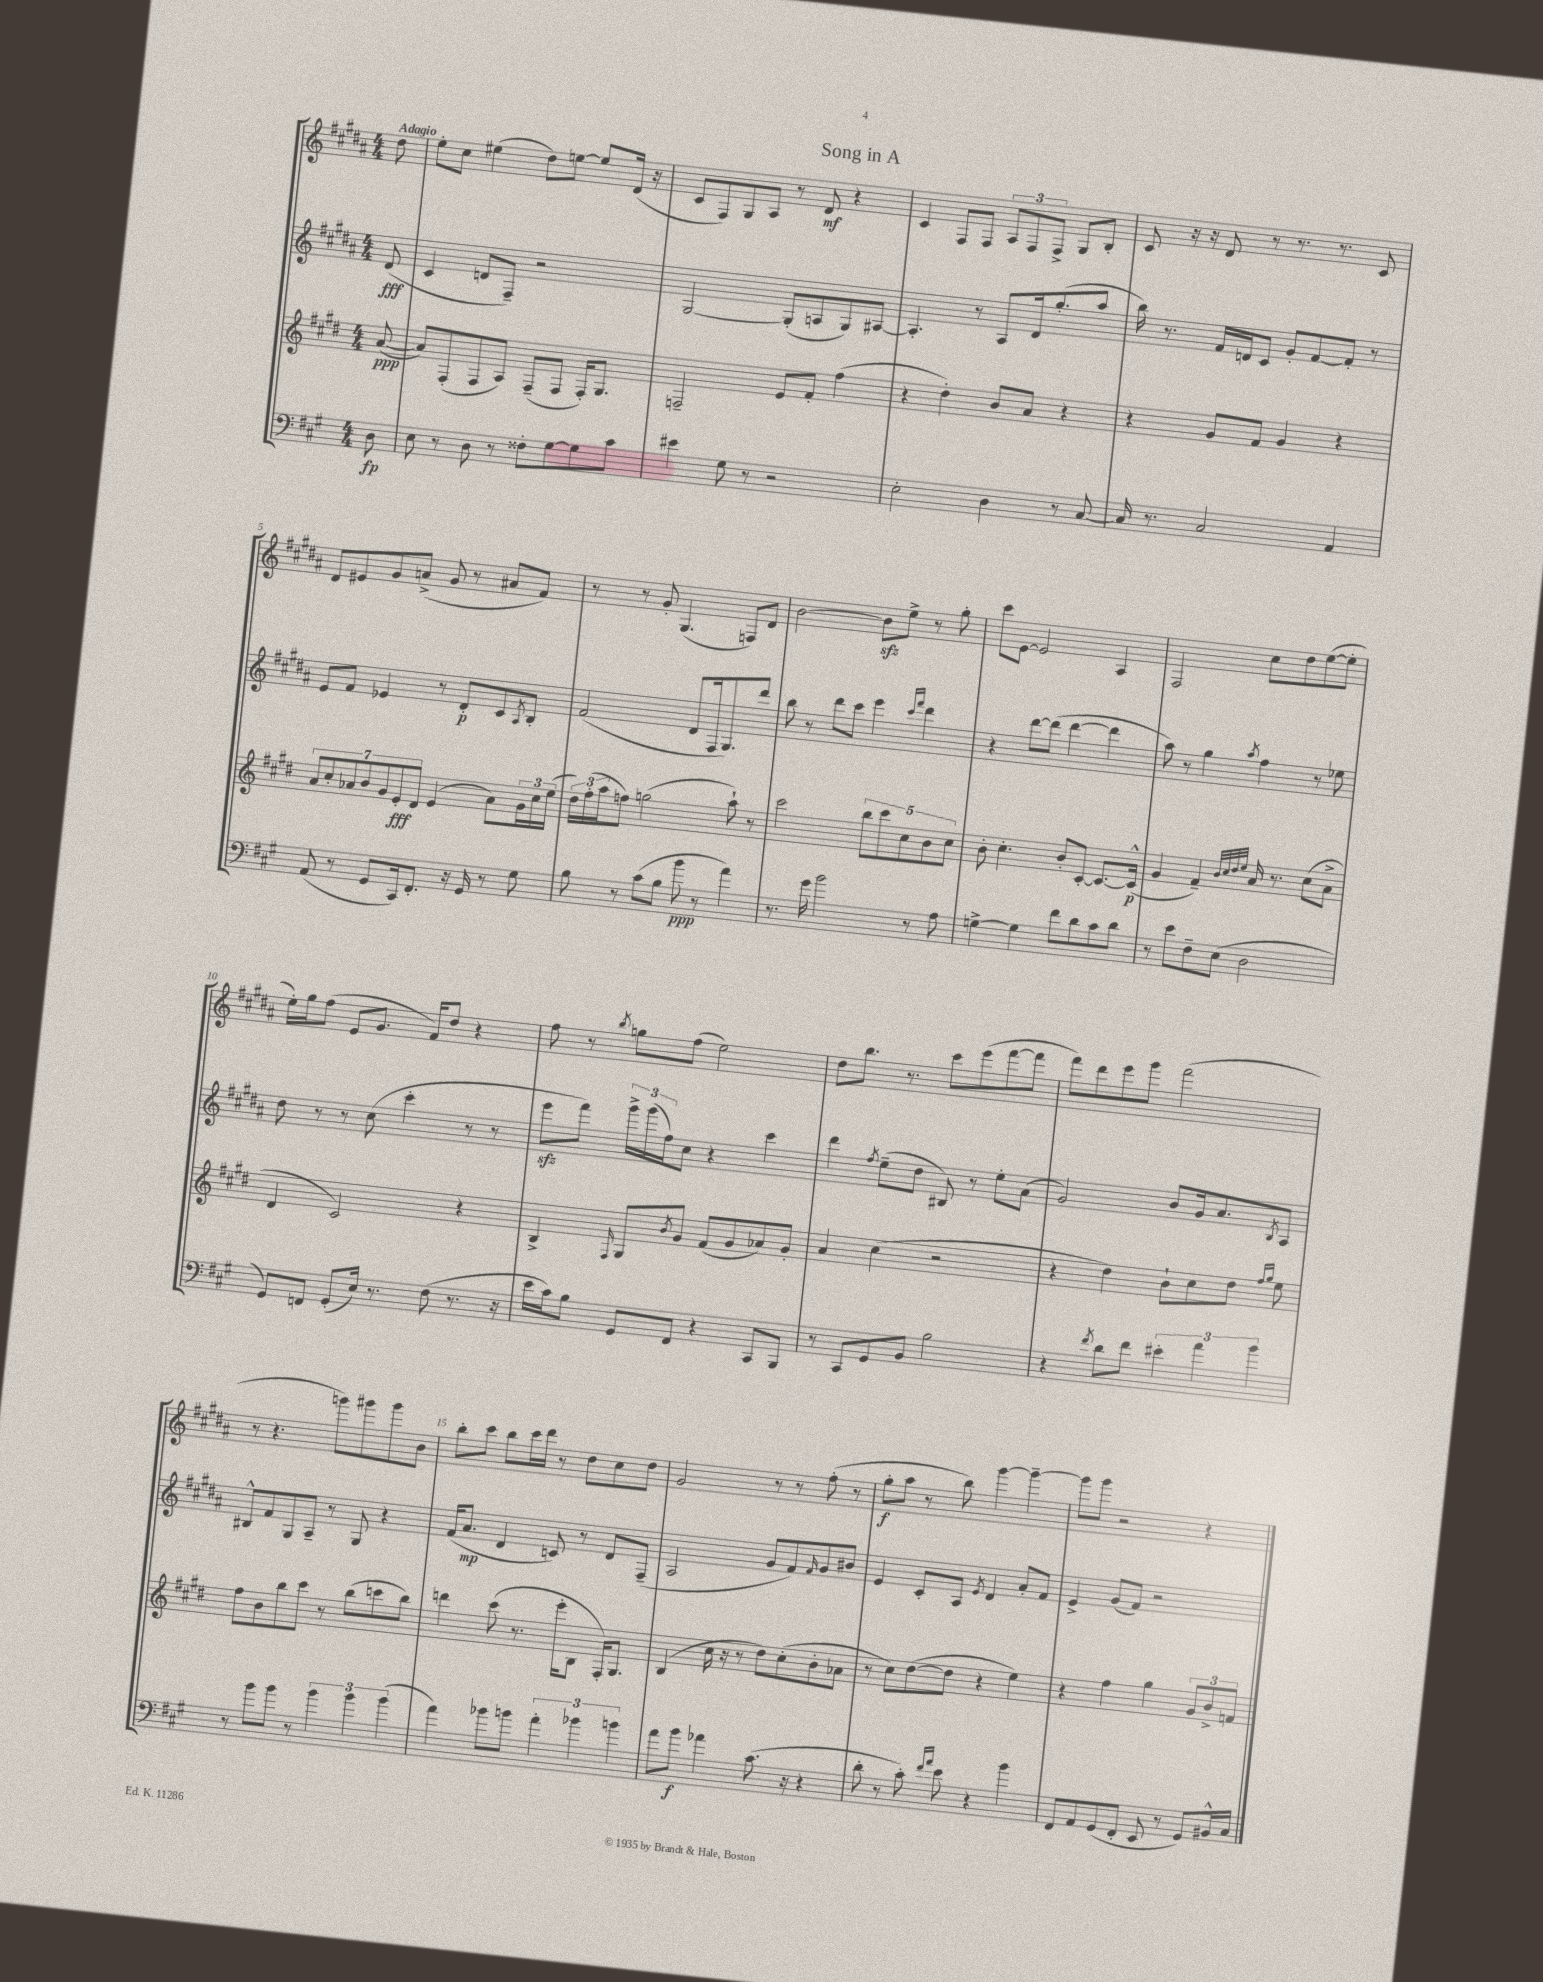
\header { title = "Song in A" }
<<
\new StaffGroup <<
\new Staff = "s0" {
    \clef treble \key b \major \numericTimeSignature \time 4/4 \partial 8 \tempo "Adagio"
    dis''8 |
    e''8-. cis''8 eis''4( dis''8) e''8~ e''8 dis'16( r16 |
    cis'8 fis8) gis8 ais8 r8 dis'8\mf r4 |
    cis'4 fis8 fis8 \tuplet 3/2 { ais8 fis8 fis8-> } gis8 b8-. |
    cis'8 r16 r16 dis'8 r8 r8. r8. cis'8 |
    dis'8 eis'8 gis'8 a'8->( gis'8 r8 ais'8 fis'8) |
    r8 r8 gis'8-. gis4.( f8) dis'8 |
    b'2~ b'8\sfz e''8-> r8 gis''8-. |
    cis'''8 e'8~ e'2 ais4 |
    fis2 cis''8 dis''8 e''8~( e''8-. |
    e''16-.) gis''16 fis''8( e'8 gis'8. fis'16) dis''8 r4 |
    fis''8 r8 \acciaccatura { b''8 } g''8 fis''8( e''2) |
    dis''8 b''8. r8. cis'''8 e'''8( fis'''8~ fis'''8 |
    fis'''8) dis'''8 e'''8 gis'''8 fis'''2( |
    r8 r4. g'''8) gis'''8 gis'''8 b'8 |
    b''8-. cis'''8 b''8 cis'''16 dis'''16 r8 dis''8 cis''8 dis''8 |
    gis'2 r8 r8 fis''8-.( r8 |
    gis''8-.\f ais''8 r8 b''8) gis'''4~ gis'''4~-- |
    gis'''8 gis'''8 r2 r4 \bar "|." |
}
\new Staff = "s1" {
    \clef treble \key b \major \numericTimeSignature \time 4/4 \partial 8
    dis'8\fff( |
    cis'4 d'8 fis8--) r2 |
    gis2~ gis8-.( a8 gis8) ais8~ |
    ais4.-. r8 ais8 dis'16 gis''8.-.( ais''8 |
    b''16) r8. fis'16 d'16 cis'8 gis'8-. fis'8~ fis'8-. r8 |
    e'8 fis'8 ees'4 r8 dis'8-.\p cis'8 \acciaccatura { ais8 } b8-. |
    fis'2( dis'8 fis16 gis8.) dis'''8 |
    b''8 r8 dis'''8 cis'''8 e'''4 \grace { cis'''16 fis'''16 } dis'''4 |
    r4 dis'''8~ dis'''8( dis'''4~ dis'''4 |
    ais''8) r8 gis''4 \acciaccatura { ais''8 } fis''4 r8 ees''8 |
    dis''8 r8 r8 cis''8( cis'''4-. r8 r8 |
    e'''8\sfz fis'''8) \tuplet 3/2 { gis'''16-> gis'''16( fis''16) } cis''8 r4 cis'''4 |
    dis'''4 \acciaccatura { fis''8 } e''8--( dis''8 bis8) r8 e''8-. ais'8( |
    gis'2) b'8 gis'16 ais'8. \acciaccatura { b8 } ais8 |
    bis8-^ fis'8 gis8 ais8-- r8 gis8 r4 |
    fis'16( ais'8.\mp dis'4 c'8) r8 dis'8 fis8--( |
    ais2 gis'8 fis'8) \grace { fis'16 } gis'8 bis'8 |
    e'4 cis'8-. ais8 \acciaccatura { e'8 } dis'4 ais'8-. fis'8 |
    e'4-> gis'8( fis'8) r2 \bar "|." |
}
\new Staff = "s2" {
    \clef treble \key e \major \numericTimeSignature \time 4/4 \partial 8
    a'8~\ppp( |
    a'8) fis8-.( fis8 a8) fis8--( fis8 fis16-.) gis8. |
    f2-- e'8 fis'8-. fis''4( |
    r4 dis''4-.) b'8 a'8 r4 |
    r4 gis'8 fis'8 gis'4 r4 |
    \tuplet 7/4 { a'8 cis''8-. aes'8 b'8 gis'8 e'8-.\fff dis'8 } e'4( aes'8) \tuplet 3/2 { gis'16 cis''16 e''16( } |
    \tuplet 3/2 { dis''16) fis''16-.( a''16 } f''8) g''2( a''8-!) r8 |
    cis'''2 \tuplet 5/4 { b''8 cis'''8 cis''8 b'8 cis''8 } |
    b'8-. cis''4.-. b'8-. cis'8~-. cis'8.~ cis'16-^\p( |
    gis'4 fis'4--) \grace { b'32 cis''32 dis''32 e''32 } a'16 r8. cis''8( a'8-> |
    dis'4 cis'2) r4 |
    b4-> \grace { fis16 } gis8 \acciaccatura { b'8 } gis'8 fis'8( gis'8 aes'8) gis'8-. |
    a'4 cis''4( r2 |
    r4 dis''4) b'8-! cis''8 dis''8 \grace { fis''16 gis''16 } e''8 |
    fis''8 b'8 b''8 cis'''8 r8 b''8( c'''8 b''8) |
    d'''4 cis'''8( r8. e'''16-. b8 fis16-.) gis8. |
    b4( cis''16 r16 r8 dis''8) cis''8-.( b'8-. aes'8 |
    r8 cis''8) dis''8~( dis''8 r4 e''4) |
    r4 fis''4 gis''4 \tuplet 3/2 { gis'8 b'8-> f'8 } \bar "|." |
}
\new Staff = "s3" {
    \clef bass \key a \major \numericTimeSignature \time 4/4 \partial 8
    d8\fp |
    e8 r8 d8 r8 fisis8-. gis8~ gis8 cis'8 |
    eis'4 gis8 r8 r2 |
    e2-. d4 r8 cis8~ |
    cis16 r8. cis2 a,4 |
    a,8( r8 gis,8 cis,16) fis,8.-. r16 gis,16 r8 gis8 |
    b8 r8 cis'8( b8 b'8\ppp r8 a'4) |
    r8. gis'16 b'2 r8 a8 |
    g4~-> g4 fis'8 d'8 cis'8 d'8 |
    r8 e'8 fis8-- e8( d2 |
    gis,8) f,8 gis,8-.( e16) r8. fis8( r8. r16 |
    e'16 cis'16) b8 gis,8 fis,8 r4 cis,8 b,,8 |
    r8 cis,8 gis,8 b,8 b2 |
    r4 \acciaccatura { fis'8 } d'8 fis'8 \tuplet 3/2 { eis'4-. a'4 b'4 } |
    r8 b'8 b'8 r8 \tuplet 3/2 { b'4 b'4 b'4( } |
    a'4) bes'8 b'8 \tuplet 3/2 { a'4-. bes'4 b'4 } |
    a'8 b'8\f aes'4 cis'8.( r16 r4 |
    d'8-. r8 cis'8-.) \grace { fis'16 a'16 } e'8 r4 b'4 |
    fis,8 a,8 gis,8( fis,8-. e,8 r8 gis,8) bis,16-^ cis16 \bar "|." |
}
>>
>>
\layout { \context { \Score \override BarNumber.break-visibility = ##(#f #t #t) barNumberVisibility = #(every-nth-bar-number-visible 5) } }
